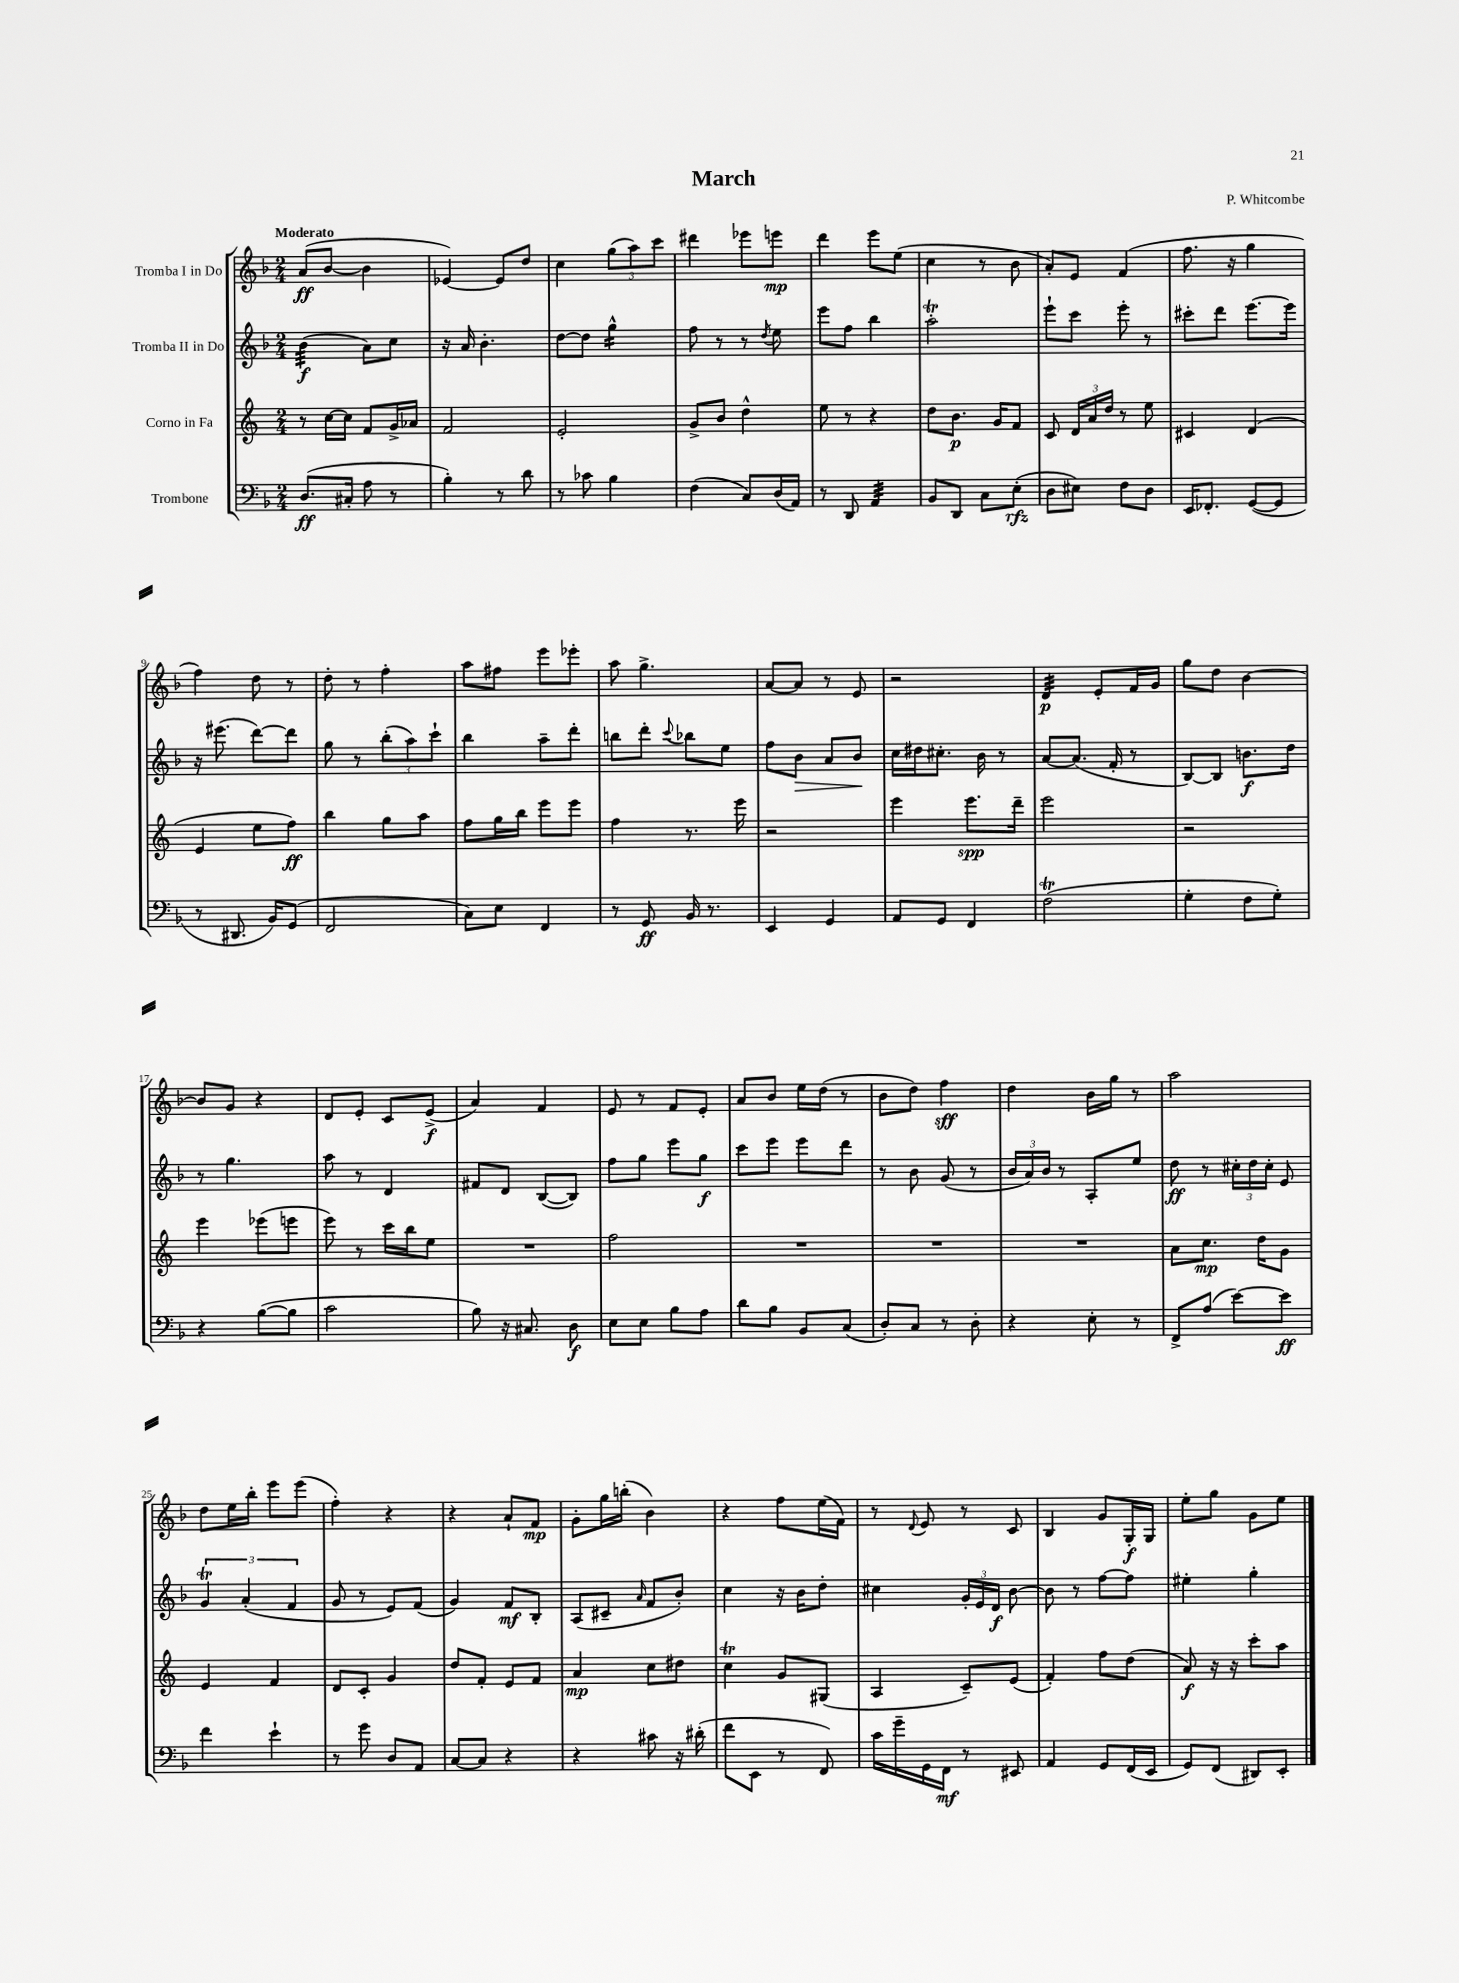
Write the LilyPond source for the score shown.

\header { title = "March" composer = "P. Whitcombe" }
<<
\new StaffGroup <<
\new Staff = "s0" \with { instrumentName = "Tromba I in Do" } {
    \clef treble \key f \major \numericTimeSignature \time 2/4 \tempo "Moderato"
    \autoBeamOff a'8[\ff( bes'8]~ bes'4 |
    ees'4~) ees'8[ d''8] |
    c''4 \tuplet 3/2 { g''8[( a''8) c'''8] } |
    dis'''4 ees'''8[ e'''8]\mp |
    d'''4 e'''8[ e''8]( |
    c''4 r8 bes'8 |
    a'8[-.) e'8] f'4( |
    f''8. r16 g''4 |
    f''4) d''8 r8 |
    d''8-. r8 f''4-. |
    a''8[ fis''8] e'''8[ ees'''8]-. |
    a''8 g''4.-> |
    a'8[~ a'8] r8 e'8 |
    r2 |
    d'4:32\p e'8[-. f'16 g'16] |
    g''8[ d''8] bes'4~ |
    bes'8[ g'8] r4 |
    d'8[ e'8]-. c'8[ e'8]->\f( |
    a'4) f'4 |
    e'8 r8 f'8[ e'8]-. |
    a'8[ bes'8] e''16[ d''16]( r8 |
    bes'8[ d''8]) f''4\sff |
    d''4 bes'16[ g''16] r8 |
    a''2 |
    d''8[ e''16 bes''16]-. e'''8[ e'''8]( |
    f''4-.) r4 |
    r4 a'8[-! f'8]\mp |
    g'8[-. g''16 b''16]-.( bes'4) |
    r4 f''8[ e''16( f'16]) |
    r8 \appoggiatura { d'8 } e'8 r8 c'8 |
    bes4 g'8[ g16-.\f g16] |
    e''8[-. g''8] g'8[ e''8] \bar "|." |
}
\new Staff = "s1" \with { instrumentName = "Tromba II in Do" } {
    \clef treble \key f \major \numericTimeSignature \time 2/4
    \autoBeamOff bes'4:32\f( a'8[) c''8] |
    r16 a'16 bes'4.-. |
    d''8[~ d''8] g''4:16-^ |
    f''8 r8 r8 \acciaccatura { d''8 } e''8 |
    e'''8[ f''8] bes''4 |
    a''2-.\trill |
    e'''8[-! c'''8] e'''8-. r8 |
    cis'''8[-. d'''8] e'''8.[~ e'''16] |
    r16 eis'''8.( d'''8[~) d'''8] |
    g''8 r8 \tuplet 3/2 { bes''8[-.( a''8) c'''8]-! } |
    bes''4 a''8[-- d'''8]-. |
    b''8[ d'''8]-. \appoggiatura { c'''8 } bes''8[ e''8] |
    f''8[ bes'8]\> a'8[ bes'8]\! |
    c''16[ dis''16 cis''8.]-. bes'16 r8 |
    a'8[~ a'8.]( f'16-. r8 |
    bes8[~) bes8] b'8.[\f d''16] |
    r8 g''4. |
    a''8 r8 d'4 |
    fis'8[ d'8] bes8[~( bes8]) |
    f''8[ g''8] e'''8[ g''8]\f |
    c'''8[ e'''8] e'''8[ d'''8] |
    r8 bes'8 g'8( r8 |
    \tuplet 3/2 { bes'16[ a'16) bes'16] } r8 a8[-. e''8] |
    d''8\ff r8 \tuplet 3/2 { cis''16[-. d''16 cis''16]-. } e'8 |
    \tuplet 3/2 { g'4\trill a'4-.( f'4 } |
    g'8 r8 e'8[) f'8]( |
    g'4) f'8[\mf bes8]-. |
    a8[( cis'8]-- \grace { a'16 } f'8[ bes'8]-.) |
    c''4 r16 bes'16[ d''8]-. |
    cis''4 \tuplet 3/2 { g'16[-. e'16 d'16]\f } bes'8~ |
    bes'8 r8 f''8[~ f''8] |
    eis''4-. g''4-. \bar "|." |
}
\new Staff = "s2" \with { instrumentName = "Corno in Fa" } {
    \clef treble \key c \major \numericTimeSignature \time 2/4
    \autoBeamOff r8 c''16[~ c''16] f'8[ g'16-> aes'16] |
    f'2 |
    e'2-. |
    g'8[-> b'8] d''4-^ |
    e''8 r8 r4 |
    d''8[ b'8.]\p g'16[ f'8] |
    c'8 \tuplet 3/2 { d'16[ a'16 d''16] } r8 e''8 |
    cis'4 d'4( |
    e'4 e''8[ f''8]\ff) |
    b''4 g''8[ a''8] |
    f''8[ g''16 b''16] e'''8[ e'''8] |
    f''4 r8. e'''16 |
    r2 |
    e'''4 e'''8.[\spp d'''16]-- |
    e'''2 |
    r2 |
    e'''4 ees'''8[( e'''8] |
    e'''8) r8 c'''16[ b''16 e''8] |
    R2 |
    f''2 |
    R2 |
    R2 |
    R2 |
    a'8[ c''8.]\mp d''16[ g'8] |
    e'4 f'4 |
    d'8[ c'8]-. g'4 |
    d''8[ f'8]-. e'8[ f'8] |
    a'4\mp c''8[ dis''8] |
    c''4\trill g'8[ gis8]( |
    a4 c'8[--) e'8]( |
    f'4-.) f''8[ d''8]( |
    a'8\f) r16 r16 c'''8[-. a''8] \bar "|." |
}
\new Staff = "s3" \with { instrumentName = "Trombone" } {
    \clef bass \key f \major \numericTimeSignature \time 2/4
    \autoBeamOff d8.[\ff( cis16]-. a8 r8 |
    bes4-.) r8 d'8 |
    r8 ces'8 bes4 |
    f4( c8[) d16( a,16]) |
    r8 d,8 a,4:32 |
    bes,8[ d,8] c8[ e8]-.\rfz( |
    d8[ eis8]) f8[ d8] |
    e,16[ fes,8.]-. g,8[~( g,8] |
    r8 dis,8. bes,16[) g,8]( |
    f,2 |
    c8[) e8] f,4 |
    r8 g,8\ff bes,16 r8. |
    e,4 g,4 |
    a,8[ g,8] f,4 |
    f2\trill( |
    g4-. f8[ g8]-.) |
    r4 bes8[~( bes8] |
    c'2 |
    bes8) r16 cis8. d8\f |
    e8[ e8] bes8[ a8] |
    d'8[ bes8] bes,8[ c8]( |
    d8[-.) c8] r8 d8-. |
    r4 e8-. r8 |
    f,8[-> a8]( e'8[~) e'8]\ff |
    f'4 e'4-! |
    r8 g'8 d8[ a,8] |
    c8[~ c8] r4 |
    r4 cis'8 r16 dis'16-.( |
    f'8[ e,8] r8 f,8) |
    c'16[ g'16-- g,16 f,16]\mf r8 eis,8 |
    a,4 g,8[ f,16( e,16] |
    g,8[) f,8]( dis,8[) e,8]-. \bar "|." |
}
>>
>>
